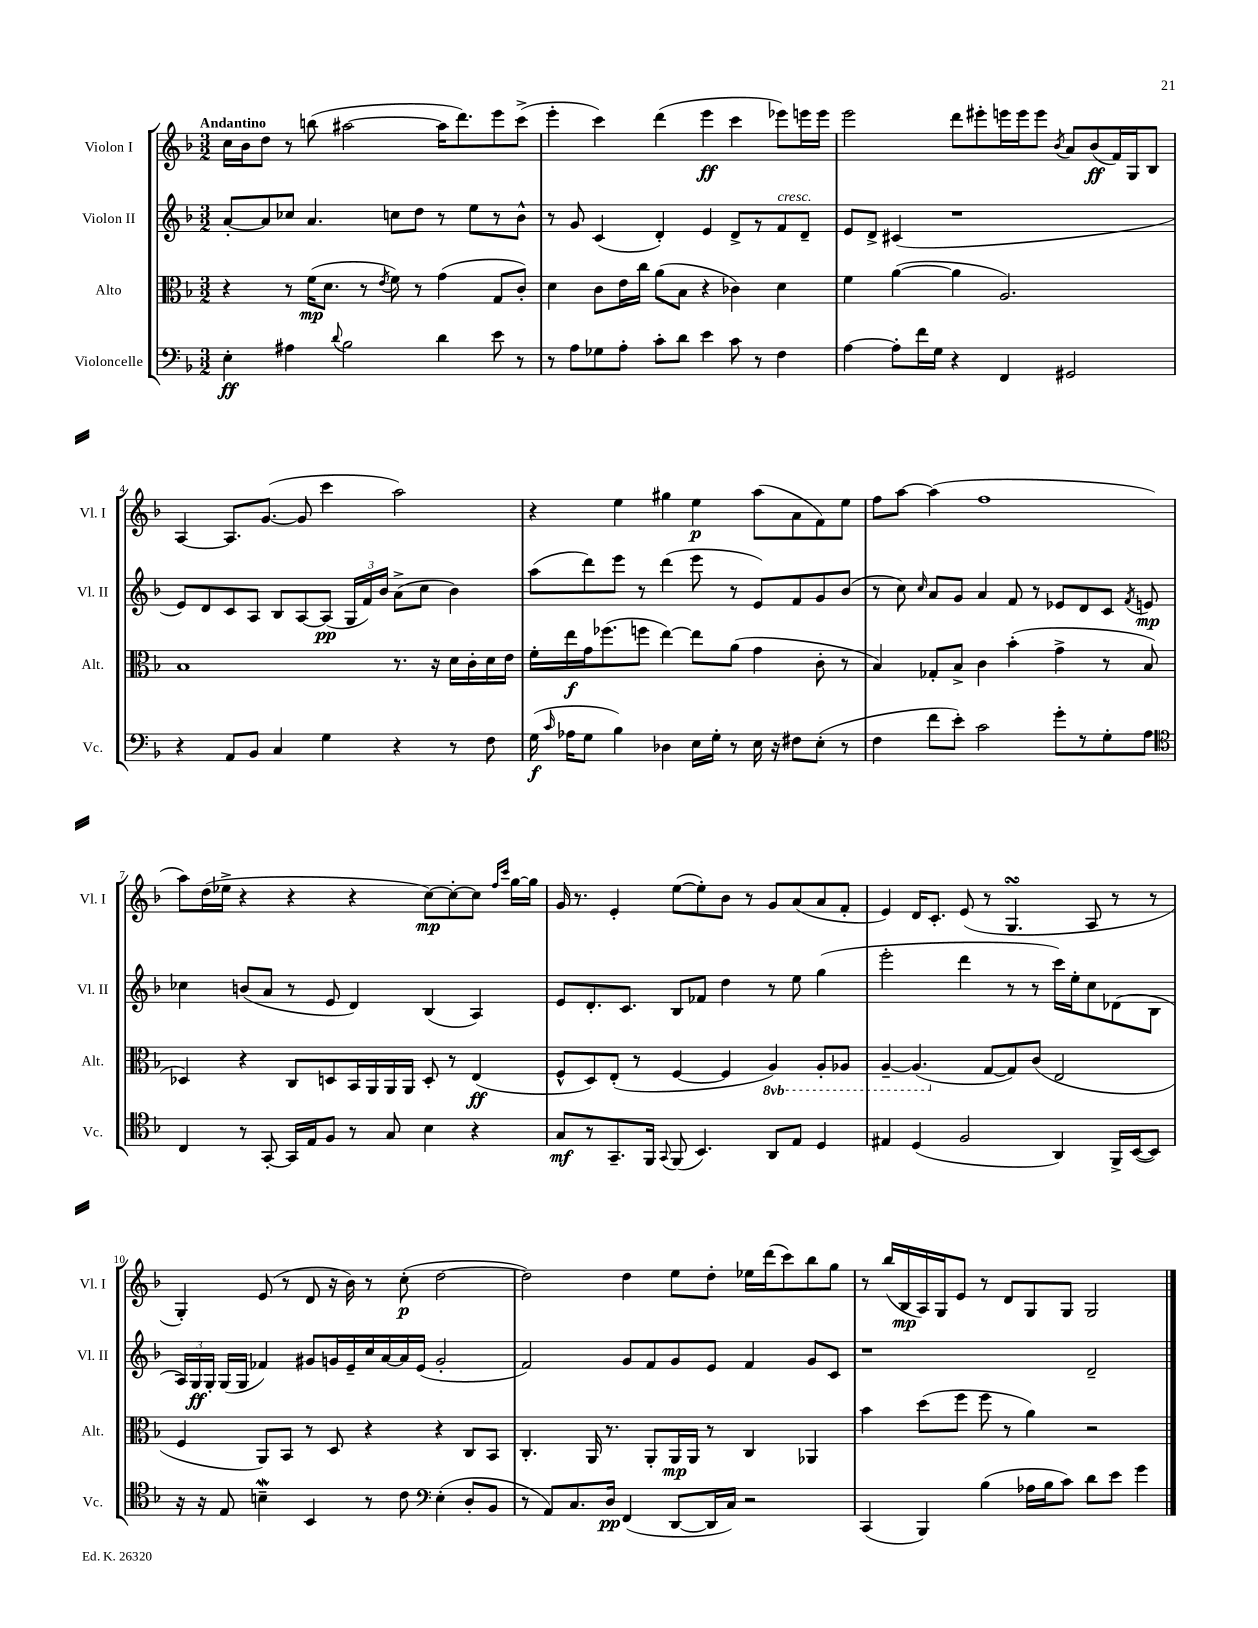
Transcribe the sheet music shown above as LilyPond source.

<<
\new StaffGroup <<
\new Staff = "s0" \with { instrumentName = "Violon I" shortInstrumentName = "Vl. I" } {
    \clef treble \key f \major \numericTimeSignature \time 3/2 \tempo "Andantino"
    \autoBeamOff c''16[ bes'16 d''8] r8 b''8( ais''2~ ais''16[ d'''8.) e'''8 c'''8]->( |
    e'''4-. c'''4) d'''4( e'''4\ff c'''4 ees'''8[) e'''16 e'''16] |
    e'''2 d'''8[ eis'''8-. e'''16 e'''16 e'''8] \acciaccatura { bes'8 } a'8[ bes'8\ff( f'16) g16 bes8] |
    a4~ a8.[ g'8.]~( g'8 c'''4 a''2) |
    r4 e''4 gis''4 e''4\p a''8[( a'8 f'8) e''8] |
    f''8[ a''8]~ a''4( f''1 |
    a''8[) d''16( ees''16]-> r4 r4 r4 c''8[~\mp) c''8~-. c''8] \grace { f''16[ c'''16] } g''16[~ g''16] |
    g'16 r8. e'4-. e''8[~( e''8-.) bes'8] r8 g'8[ a'8( a'8 f'8]-. |
    e'4) d'16[ c'8.]-. e'8( r8 g4.\turn a8 r8 r8 |
    g4-.) e'8( r8 d'8 r16 bes'16) r8 c''8-.\p( d''2~ |
    d''2) d''4 e''8[ d''8]-. ees''16[ d'''16( c'''8) bes''8 g''8] |
    r8 bes''16[( bes16\mp a16) g16 e'8] r8 d'8[ g8 g8] g2 \bar "|." |
}
\new Staff = "s1" \with { instrumentName = "Violon II" shortInstrumentName = "Vl. II" } {
    \clef treble \key f \major \numericTimeSignature \time 3/2
    \autoBeamOff a'8[~-. a'8 ces''8] a'4. c''8[ d''8] r8 e''8[ r8 bes'8]-^ |
    r8 g'8 c'4( d'4-.) e'4 d'8[-> r8 f'8^\markup { \italic "cresc." } d'8]-- |
    e'8[ d'8]-> cis'4( r1 |
    e'8[) d'8 c'8 a8] bes8[ a8~ a8]\pp( \tuplet 3/2 { g16[ f'16) bes'16] } a'8[->( c''8] bes'4) |
    a''8[( d'''8) e'''8] r8 d'''4( e'''8 r8 e'8[) f'8 g'8 bes'8]( |
    r8 c''8) \grace { c''16 } a'8[ g'8] a'4 f'8 r8 ees'8[ d'8 c'8] \acciaccatura { f'8 } e'8\mp |
    ces''4 b'8[( a'8] r8 e'8 d'4) bes4( a4) |
    e'8[ d'8.-. c'8.] bes8[ fes'8] d''4 r8 e''8 g''4( |
    e'''2-. d'''4 r8 r8 c'''16[) e''16-. c''8 des'8( bes8] |
    \tuplet 3/2 { a16[) g16\ff g16]-. } g16[( g16] fes'4) gis'8[ g'16 e'16-- c''16 a'16~ a'16 e'16]( g'2-. |
    f'2) g'8[ f'8 g'8 e'8] f'4 g'8[ c'8] |
    r1 d'2-- \bar "|." |
}
\new Staff = "s2" \with { instrumentName = "Alto" shortInstrumentName = "Alt." } {
    \clef alto \key f \major \numericTimeSignature \time 3/2 \set Staff.ottavationMarkups = #ottavation-simple-ordinals
    \autoBeamOff r4 r8 f'16[\mp( d'8.] r8 \acciaccatura { e'8 } f'8) r8 g'4( g8[ c'8]-.) |
    d'4 c'8[ e'16 c''16] a'8[( bes8] r4 ces'4) d'4 |
    f'4 a'4~( a'4 a2.) |
    bes1 r8. r16 d'16[ c'16-. d'16 e'16] |
    f'16[-. e''16\f g'16 fes''8.( f''8] e''4~) e''8[ a'8]( g'4 c'8-. r8 |
    bes4) ges8[-. bes8]-> c'4 bes'4-.( g'4-> r8 bes8 |
    des4) r4 c8[ d8 bes,16 a,16 a,16 a,16] d8-. r8 e4\ff( |
    f8[-^ d8) e8]-.( r8 f4~ f4 \ottava #-1 a,4) a,8[-. aes,8] |
    a,4~-- a,4.( \ottava #0 g8[~ g8) c'8]( e2 |
    f4 a,8[) bes,8] r8 d8 r4 r4 c8[ bes,8] |
    c4.-. a,16 r8. a,8[-. a,16\mp a,16] r8 c4 aes,4 |
    bes'4 d''8[( f''8] f''8 r8 a'4) r2 \bar "|." |
}
\new Staff = "s3" \with { instrumentName = "Violoncelle" shortInstrumentName = "Vc." } {
    \clef bass \key f \major \numericTimeSignature \time 3/2
    \autoBeamOff e4-.\ff ais4 \appoggiatura { d'8 } bes2 d'4 e'8 r8 |
    r8 a8[ ges8 a8]-. c'8[-. d'8] e'4 c'8 r8 f4 |
    a4~ a8[-. f'16 g16] r4 f,4 gis,2 |
    r4 a,8[ bes,8] c4 g4 r4 r8 f8 |
    g16\f( \grace { c'16 } aes16[ g8] bes4) des4 e16[ g16]-. r8 e16 r16 fis8[ e8]-.( r8 |
    f4 f'8[ e'8]-.) c'2 g'8[-. r8 g8-. a8] |
    \clef tenor c4 r8 g,8~-. g,16[ e16 f8] r8 g8 bes4 r4 |
    g8[\mf r8 g,8.-- f,16] \appoggiatura { g,8 } f,8( bes,4.) a,8[ e8] d4 |
    eis4 d4( f2 a,4) f,16[-> bes,16~( bes,8]) |
    r16 r16 e8 b4--\mordent bes,4 r8 c'8 \clef bass e4-.( d8[-. bes,8] |
    r8 a,8[) c8. d16]\pp f,4( d,8[~ d,16 c16]) r2 |
    c,4( bes,,4) bes4( aes16[ bes16 c'8]) d'8[ e'8] g'4 \bar "|." |
}
>>
>>
